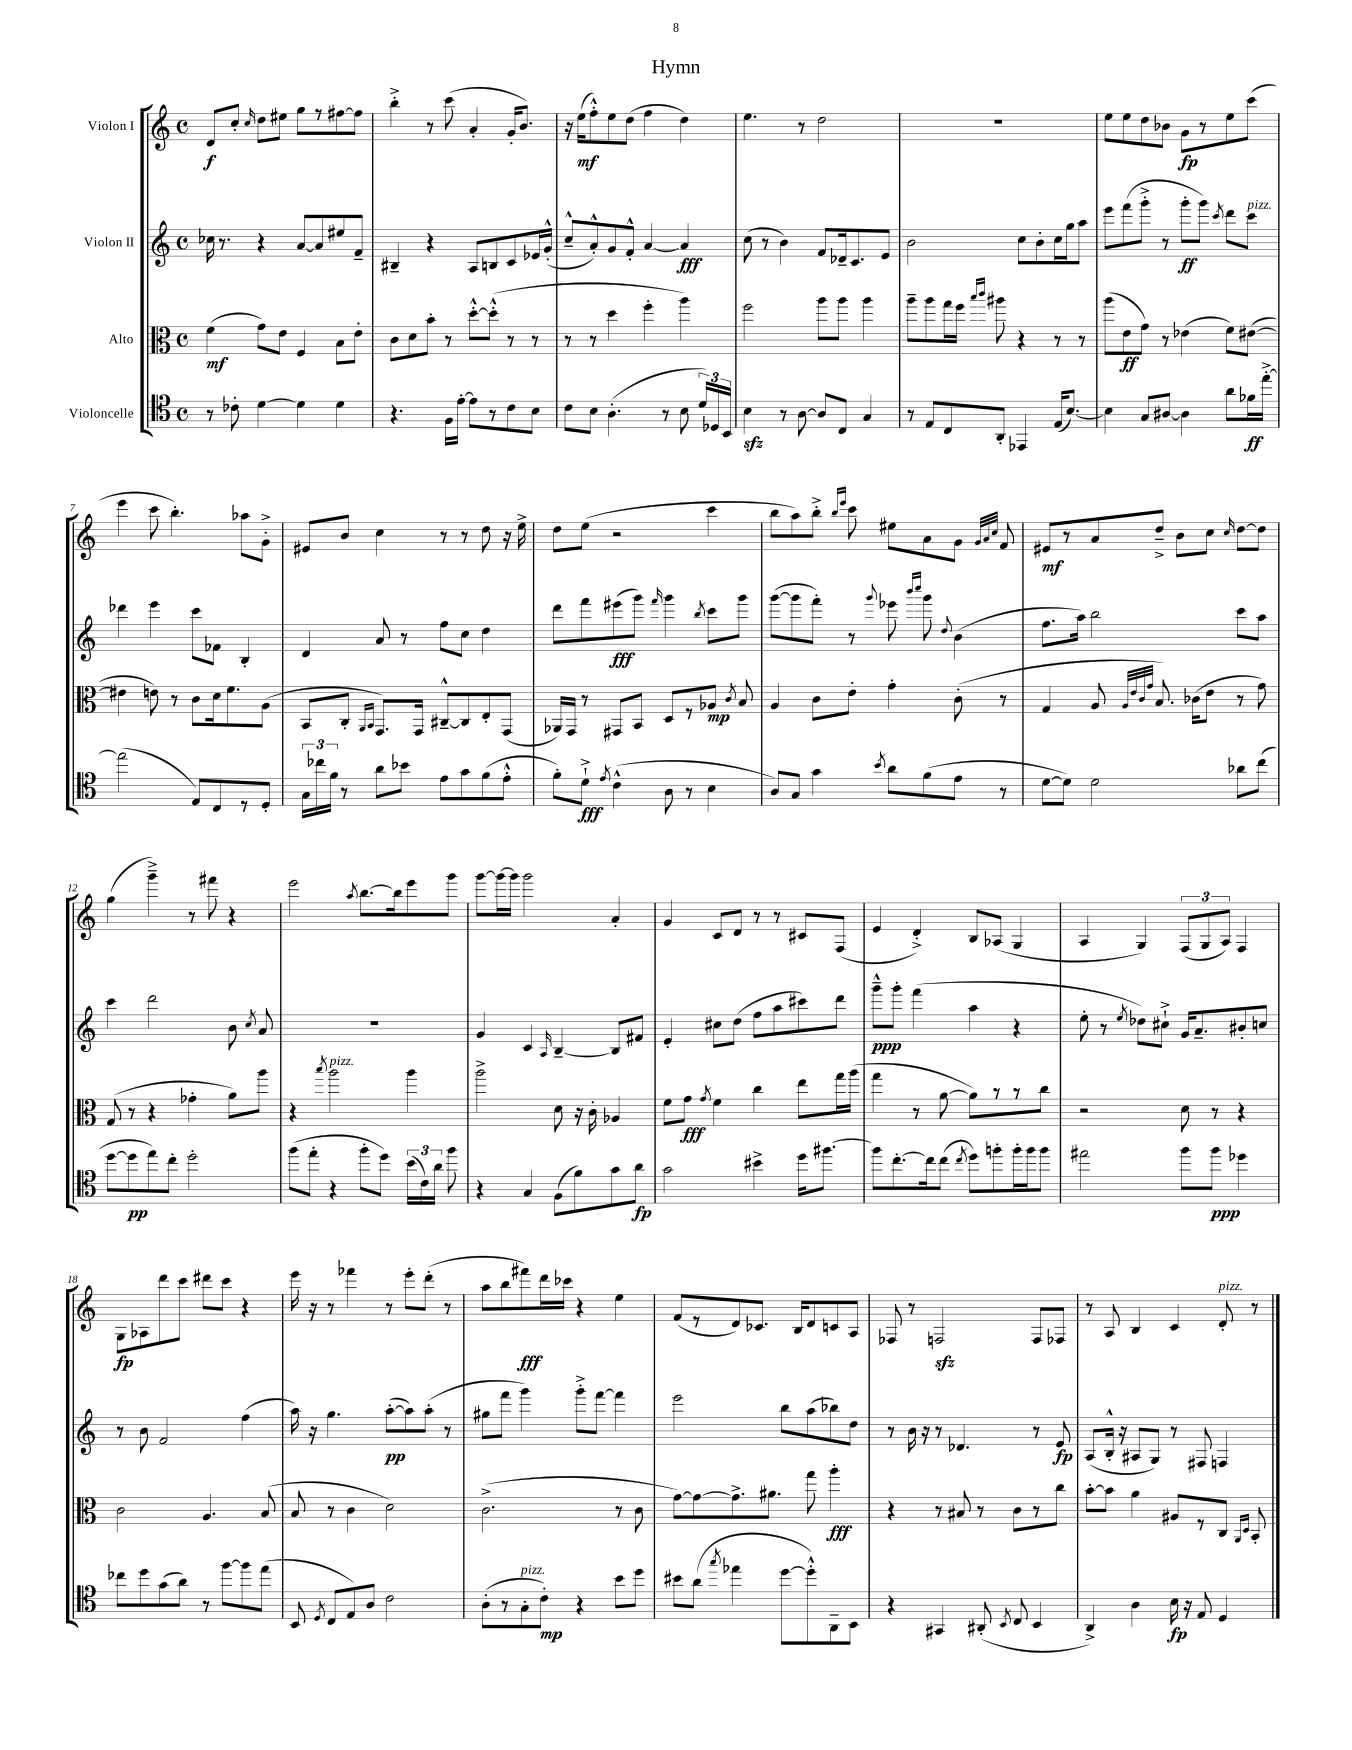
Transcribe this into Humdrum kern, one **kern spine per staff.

**kern	**kern	**kern	**kern
*staff4	*staff3	*staff2	*staff1
*clefC4	*clefC3	*clefG2	*clefG2
*k[]	*k[]	*k[]	*k[]
*M4/4	*M4/4	*M4/4	*M4/4
*met(c)	*met(c)	*met(c)	*met(c)
8r	(4f	16cc-	8d
.	.	8.r	.
8c-'	.	.	8cc'
.	.	.	16qqcc
[4d	8g)	4r	8dd
.	8e	.	8ee#
4d]	4F	[8a	8gg
.	.	8a]	8r
4d	8B	8ee#	[8ff#
.	8e'	8f~	8ff#]
=	=	=	=
4.r	8c	4B#~	4bb'^
.	8d	.	.
.	8b'	4r	8r
16F	8r	.	(8ccc
[16e'	.	.	.
8e]	[8dd'^^	8A	4a'
8r	(8dd'^^]	8B	.
8c	8r	8c	16g'
.	.	.	8.b)
8B	8r	16e-	.
.	.	(16g'^^	.
=	=	=	=
8c	8r	8cc~^^	16r
.	.	.	(16ee
8B	8r	8a'^^)	8ff'^^)
(4.A'	4dd	8g	8ee
.	.	8f'^^	(8dd
.	4ff'	[4a	4ff
8r	.	.	.
8B	4aa)	4a]	4dd)
24d)	.	.	.
24D-	.	.	.
24BB	.	.	.
=	=	=	=
4B	2ff	(8cc	4.ee
.	.	8r	.
8r	.	4b)	.
[8A	.	.	8r
8A]	8aa	8f	2dd
8C	8aa	16d-~	.
.	.	8.c	.
4G	4aa	.	.
.	.	8e	.
=	=	=	=
8r	8aa~	2b	1r
8E	8aa	.	.
8C	16gg	.	.
.	16ff	.	.
.	16qqbb	.	.
.	16qqccc	.	.
8AA'	8aa#	.	.
4EE-	4r	8cc	.
.	.	8b'	.
(16E	8r	16cc	.
[8.B)	.	16gg	.
.	8r	8aa	.
=	=	=	=
4B]	(8aa	8eee	8ee
.	8e	(8fff	8ee
8G	8g)	8ggg'^	8dd
[8A#	8r	8r	8b-
4A#]	(4e-	8ggg'	8g
.	.	8ggg)	8r
.	.	8qccc	.
8a	8f)	8ddd	8ee
16f-	([8e#	8ccc	(8ccc
[16ee'^	.	.	.
=	=	=	=
(2ee]	4e#]	4ddd-	4eee
.	8e)	4eee	8ccc
.	8r	.	4.bb')
8E)	8c	8ccc	.
8C	16d	8f-	.
.	8.f	.	.
8r	.	4B'	8aa-
8D'	(8A	.	8g'^
=	=	=	=
24G	8BB	4d	8e#
24cc-	.	.	.
24f	.	.	.
8r	8C'	.	8b
.	16qqAA	.	.
.	16qqBB	.	.
8a	8.GG)	8a	4cc
8b-	.	8r	.
.	16GG	.	.
8e	[8C#~^^	8ff	8r
8g	8C#]	8cc	8r
(8f	8E'	4dd	8dd
8e'^^	(8GG	.	16r
.	.	.	16ee^
=	=	=	=
8f')	16AA-)	8ddd	8dd
.	16GG	.	.
8d`^	8r	8fff	(8ee
8qe	.	.	.
(4c^^	8GG#	(8eee#	2r
.	8BB	8ggg)	.
.	.	16qqfff	.
8A	8D	4ggg	.
8r	8r	.	.
.	.	8qbb	.
4B	8A-	8ccc	4ccc
.	8qc	.	.
.	8B	8ggg	.
=	=	=	=
8A)	4A	([8ggg	8bb
8G	.	8ggg]	8aa)
4g	8c	8fff')	8bb'^
.	.	.	16qqbb
.	.	.	16qqeee
.	8e'	8r	8ccc
8qb	.	8qqggg	.
8a	4g'	8eee-	8ee#
.	.	16qqbbb	.
.	.	16qqcccc	.
(8f	.	8ggg	8a
.	.	8qqdd	.
8e	(8c'	(4b	8g
.	.	.	32qqg
.	.	.	32qqa
.	.	.	32qqcc
8r	8r	.	8f
=	=	=	=
[8d	4G	8.ff	8e#
8d])	.	.	8r
.	.	16aa)	.
2d	8A	2bb	8a
.	32qqA	.	.
.	32qqe	.	.
.	32qqc	.	.
.	32qqg	.	.
.	8.B)	.	8dd~^
.	.	.	8b
.	(16c-	.	.
.	8e	.	8cc
.	.	.	16qqcc
8a-	8r	8ccc	[8dd
(8cc	8g)	8aa	8dd]
=	=	=	=
[8dd	(8G	4ccc	(4gg
8dd]	8r	.	.
8ee)	4r	2ddd	4ggg~^)
8cc'	.	.	.
2dd'	4g-'	.	8r
.	.	.	8fff#
.	8a)	8b	4r
.	.	8qcc	.
.	8aa	8a	.
=	=	=	=
(8ff	4r	1r	2eee
8ee'	.	.	.
.	8qbb	.	.
4r	2aa	.	.
.	.	.	8qaa
8ff'	.	.	[8.bb
8dd)	.	.	.
.	.	.	16bb]
(24b	4aa	.	8eee
24c)	.	.	.
24a	.	.	.
8ff	.	.	8ggg
=	=	=	=
4r	2aa^	4g	[8ggg
.	.	.	16ggg_
.	.	.	16ggg]
4G	.	4c	2ggg
.	.	16qqA	.
(8F	8d	[4B~	.
8f)	16r	.	.
.	16c'	.	.
8g	4A-	8B]	4a'
8a	.	8f#	.
=	=	=	=
2g	8f	4e'	4g
.	8g	.	.
.	8qg	.	.
.	4f	8cc#	8c
.	.	(8dd	8d
4b#^	4cc	8ff	8r
.	.	8aa	8r
16dd	8ee	8ccc#)	8c#
[8.ff#	.	.	.
.	16gg	8ddd	(8F
.	(16aa	.	.
=	=	=	=
8ff#]	4gg	8ggg~^^	4e
[8.cc'	.	8ggg'	.
.	8r	(4fff	4d'^)
16cc]	.	.	.
(8cc	[8a	.	.
8qcc	.	.	.
8dd)	8a])	4aa	8B
8ff'	8r	.	(8A-
16ff'	8r	4r	4G
16ff	.	.	.
8ff	8cc	.	.
=	=	=	=
2ee#	2r	8ee'	4A
.	.	8r	.
.	.	8qee	.
.	.	8dd-)	4G)
.	.	8cc#`^	.
8ff	8d	16g	(12F
.	.	8.a~	.
.	.	.	12G
8ff	8r	.	.
.	.	.	12A)
4dd-	4r	8b#'	4F
.	.	8cc	.
=	=	=	=
8cc-	2c	8r	8G
8dd	.	8b	8A-
(8g	.	2f	8ddd
8a)	.	.	8ccc
8r	4.A	.	8ddd#
[8ff	.	.	8ccc
8ff]	.	(4ff	4r
(8ee	(8B	.	.
=	=	=	=
8BB	8B	16aa)	16eee
.	.	16r	16r
8qD	.	.	.
8C	8r	4.gg	8r
8E)	4c	.	4fff-
8A	.	.	.
2c	2d)	([8aa'	8r
.	.	8aa])	8eee'
.	.	(8aa'	(8ddd'
.	.	8r	8r
=	=	=	=
(8A'	(2.c^	8gg#	8aa
8r	.	8fff	8bb
8G'	.	4ggg)	8fff#)
8c')	.	.	16ddd
.	.	.	16ccc-
4r	.	8ggg'^	4r
.	.	[8fff	.
8b	8r	4fff]	4ee
8dd	8c	.	.
=	=	=	=
8b#	[8g)	2eee	(8f
(8a	8g_	.	8r
8qgg	.	.	.
4ee-	8.g^]	.	8d)
.	.	.	8.c-
.	8.a#	.	.
[8dd	.	8bb	.
.	.	.	16B
8dd'^^])	8gg	(8aa	8d
8AA~	4aa'	8bb-)	8c
8BB	.	8dd	8A
=	=	=	=
4r	4r	8r	8F-
.	.	16b	8r
.	.	16r	.
4GG#	8r	8r	2F
.	8B#	4.d-	.
(8AA#'	8r	.	.
8qBB	.	.	.
8C	8c	.	.
4BB	8r	8r	8F
.	8cc	8e	8F-
=	=	=	=
4AA^)	[8b'	(8A	8r
.	8b]	16B'^^	8A
.	.	16r	.
4A	4a	8A#	4B
.	.	8G)	.
16B	8A#	8r	4c
16r	.	.	.
8E	8r	8F#	.
4D	8C	4F	8d'
.	16qqAA	.	.
.	16qqD	.	.
.	8BB'	.	8r
==	==	==	==
*-	*-	*-	*-
